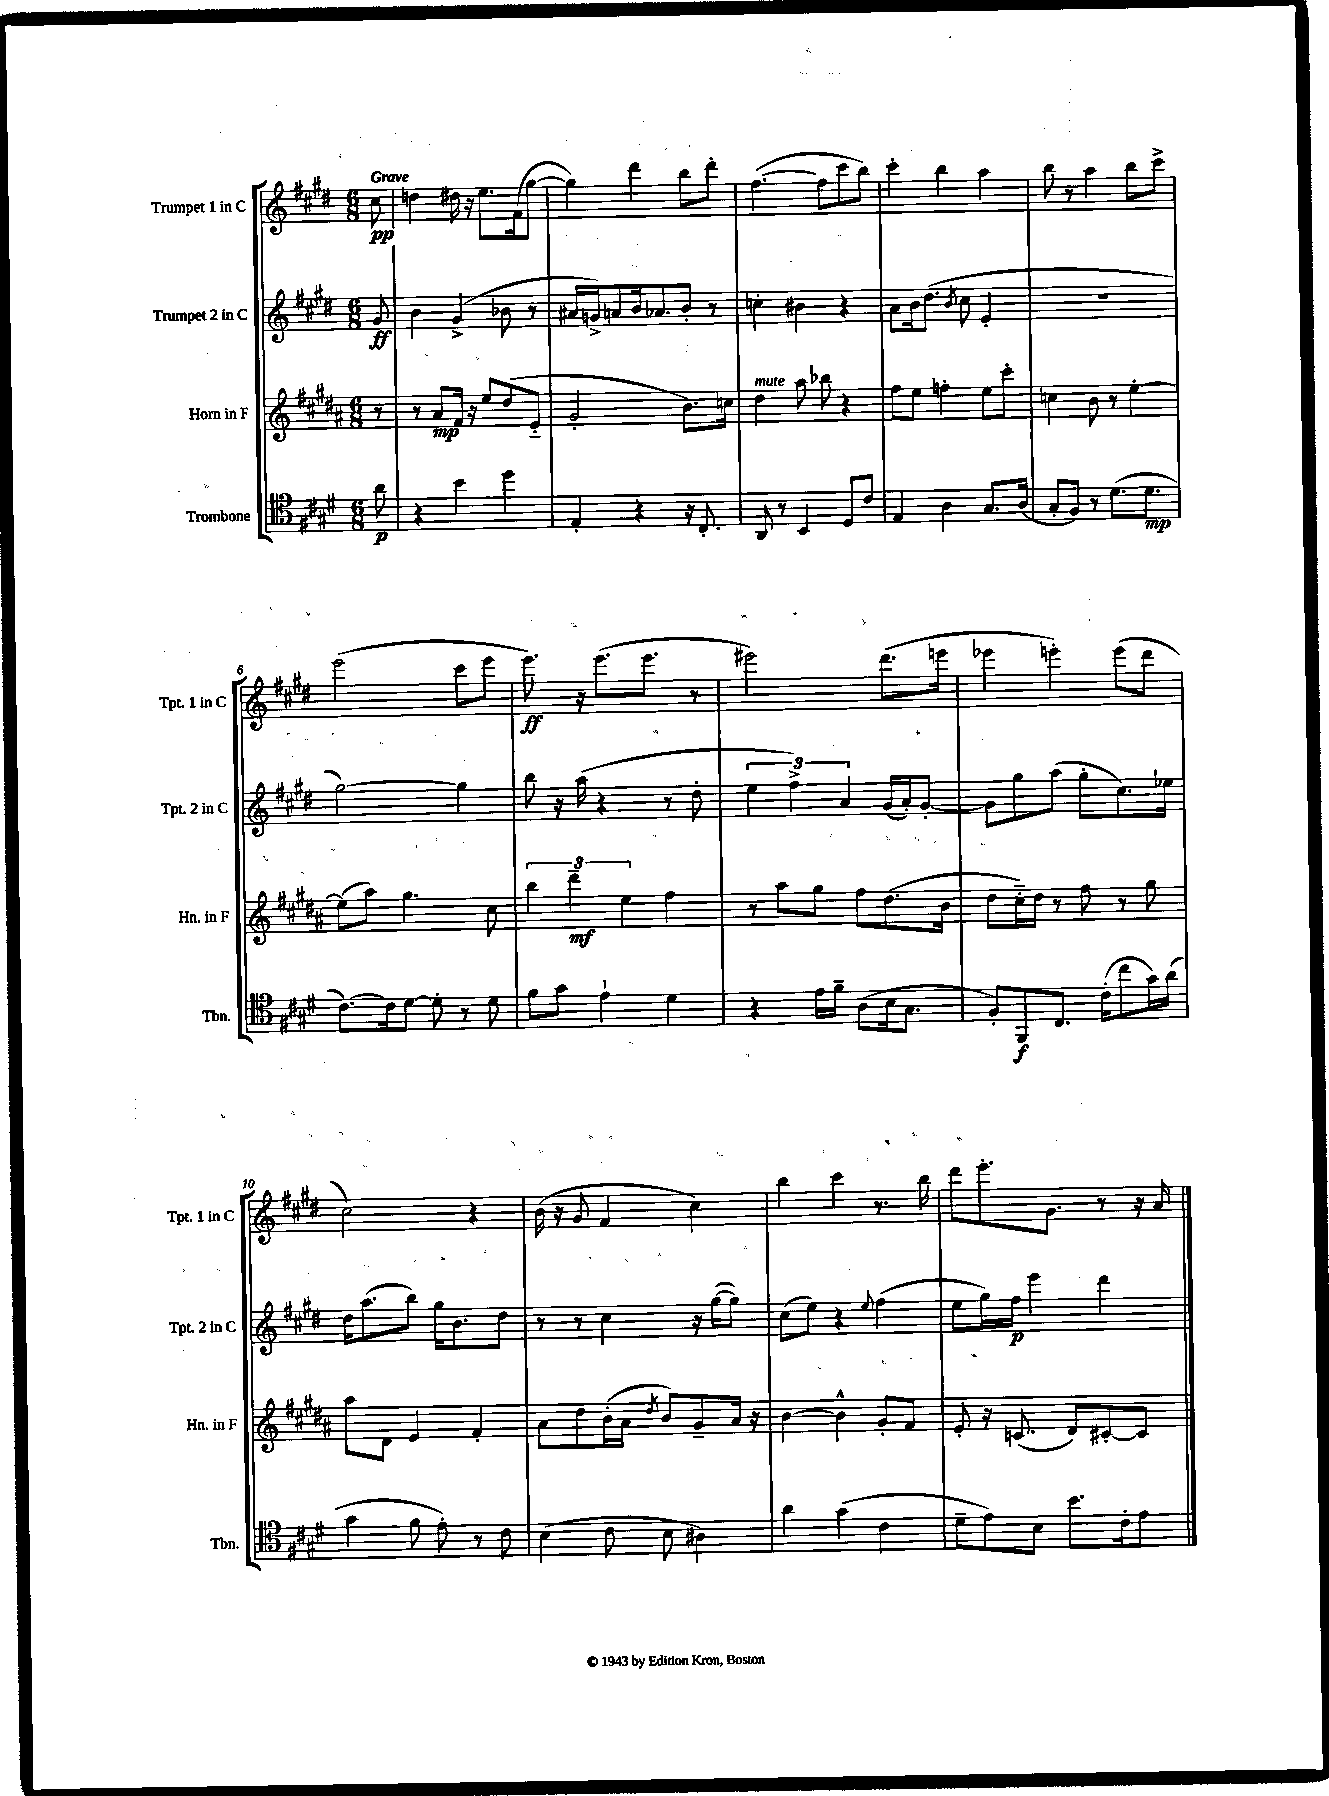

**kern	**dynam	**kern	**dynam	**kern	**dynam	**kern	**dynam
*part4	*part4	*part3	*part3	*part2	*part2	*part1	*part1
*staff4	*staff4	*staff3	*staff3	*staff2	*staff2	*staff1	*staff1
*I"Trombone	*	*I"Horn in F	*	*I"Trumpet 2 in C	*	*I"Trumpet 1 in C	*
*I'Tbn.	*	*I'Hn. in F	*	*I'Tpt. 2 in C	*	*I'Tpt. 1 in C	*
*clefC4	*	*clefG2	*	*clefG2	*	*clefG2	*
*k[f#c#g#d#]	*	*k[f#c#g#d#a#]	*	*k[f#c#g#d#]	*	*k[f#c#g#d#]	*
*M6/8	*	*M6/8	*	*M6/8	*	*M6/8	*
=	=	=	=	=	=	=	=
!	!	!	!	!	!	!LO:TX:a:B:t=Grave	!
8a\	p	8r	.	8g#/	ff	8cc#\	pp
=1	=1	=1	=1	=1	=1	=1	=1
4r	.	8r	.	4b\	.	4ddn\	.
.	.	8a#/L	mp	.	.	.	.
4b\	.	16f#/Jk	.	(4g#^/	.	16dd#X\	.
.	.	16r	.	.	.	16r	.
.	.	8ee/L	.	.	.	8.ee\L	.
4dd#\	.	(8dd#/	.	8b-X\	.	.	.
.	.	.	.	.	.	(16f#\k	.
.	.	8e/J	.	8r	.	[8gg#\J	.
=2	=2	=2	=2	=2	=2	=2	=2
4E'/	.	2g#'/	.	16a#X/LL	.	4gg#\])	.
.	.	.	.	16gn^/J)	.	.	.
.	.	.	.	8an/	.	.	.
4r	.	.	.	16b/k	.	4ddd#\	.
.	.	.	.	8.a-X/	.	.	.
16r	.	8.b\L)	.	8b'/J	.	8bb\L	.
8.C#'/	.	.	.	.	.	.	.
.	.	.	.	8r	.	8ddd#'\J	.
.	.	16ccn\Jk	.	.	.	.	.
=3	=3	=3	=3	=3	=3	=3	=3
!	!	!LO:TX:a:i:t=mute	!	!	!	!	!
8AA/	.	4dd#\	.	4ccn'\	.	([4.ff#\	.
8r	.	.	.	.	.	.	.
4BB/	.	8aa#\	.	4b#X\	.	.	.
.	.	8bb-X\	.	.	.	8ff#\L]	.
8D#/L	.	4r	.	4r	.	8ccc#\	.
8c#/J	.	.	.	.	.	8bb\J)	.
=4	=4	=4	=4	=4	=4	=4	=4
4E/	.	8ff#\L	.	8a\L	.	4ccc#'\	.
.	.	8ee\J	.	16b\k	.	.	.
.	.	.	.	(8.dd#\J	.	.	.
4A\	.	4ffn'\	.	.	.	4bb\	.
.	.	.	.	8qb/	.	.	.
.	.	.	.	8cc#\	.	.	.
8.G#/L	.	8ee\L	.	4e'/	.	4aa\	.
.	.	8ccc#'\J	.	.	.	.	.
(16A/Jk	.	.	.	.	.	.	.
=5	=5	=5	=5	=5	=5	=5	=5
8G#'/L	.	4ccn\	.	2.r	.	8bb\	.
8F#/J)	.	.	.	.	.	8r	.
8r	.	8b\	.	.	.	4aa\	.
(8.d#\L	.	8r	.	.	.	.	.
.	.	[4ee'\	.	.	.	8bb\L	.
8.d#\J	mp	.	.	.	.	.	.
.	.	.	.	.	.	8ccc#^\J	.
!!LO:LB:g=z
=6	=6	=6	=6	=6	=6	=6	=6
[8.c#\L)	.	(8ee\L]	.	[2gg#\)	.	(2eee\	.
.	.	8aa#\J)	.	.	.	.	.
16c#\k]	.	.	.	.	.	.	.
[8d#\J	.	4.gg#\	.	.	.	.	.
8d#'\]	.	.	.	.	.	.	.
8r	.	.	.	4gg#\]	.	8ccc#\L	.
8d#\	.	8cc#\	.	.	.	8eee\J	.
=7	=7	=7	=7	=7	=7	=7	=7
8f#\L	.	6bb\	.	8bb\	.	8.eee\)	ff
8g#\J	.	.	.	16r	.	.	.
.	.	6ddd#~\	mf	.	.	.	.
.	.	.	.	(16aa\	.	16r	.
4e`\	.	.	.	4r	.	(8.eee\L	.
.	.	6ee\	.	.	.	.	.
.	.	.	.	.	.	8.eee\J	.
4d#\	.	4ff#\	.	8r	.	.	.
.	.	.	.	8dd#'\	.	8r	.
=8	=8	=8	=8	=8	=8	=8	=8
4r	.	8r	.	6ee\	.	2eee#X\)	.
.	.	8aa#\L	.	.	.	.	.
.	.	.	.	6ff#^\)	.	.	.
16e\LL	.	8gg#\J	.	.	.	.	.
16f#~\JJ	.	.	.	.	.	.	.
.	.	.	.	6a/	.	.	.
(8A\L	.	8ff#\L	.	.	.	.	.
16B\k	.	(8.dd#\	.	(16g#/LL	.	(8.ddd#\L	.
8.G#\J	.	.	.	16a'/J)	.	.	.
.	.	.	.	[8g#'/J	.	.	.
.	.	16b\Jk	.	.	.	16eeen\Jk	.
=9	=9	=9	=9	=9	=9	=9	=9
8F#'/L)	.	8dd#\L	.	8g#\L]	.	4eee-X\	.
8FF#/	f	16cc#\L)	.	8gg#\	.	.	.
.	.	16dd#\JJ	.	.	.	.	.
8.C#/J	.	8r	.	(8aa\J	.	4eeen'\)	.
.	.	8ff#\	.	8gg#'\L	.	.	.
(16c#'\KL	.	.	.	.	.	.	.
8cc#\	.	8r	.	8.cc#\)	.	(8eee\L	.
16g#\L)	.	8gg#\	.	.	.	8ddd#\J	.
(16a\JJ	.	.	.	16ee-X\Jk	.	.	.
!!LO:LB:g=z
=10	=10	=10	=10	=10	=10	=10	=10
4g#\	.	8aa#\L	.	16dd#\KL	.	2cc#\)	.
.	.	.	.	(8.aa\	.	.	.
.	.	8d#\J	.	.	.	.	.
8f#\	.	4e/	.	8bb\J)	.	.	.
8e'\)	.	.	.	16gg#\KL	.	.	.
.	.	.	.	8.b\	.	.	.
8r	.	4f#'/	.	.	.	4r	.
8c#\	.	.	.	8dd#\J	.	.	.
=11	=11	=11	=11	=11	=11	=11	=11
(4B\	.	8a#\L	.	8r	.	(16b\	.
.	.	.	.	.	.	16r	.
.	.	8dd#\	.	8r	.	8g#/	.
8c#\	.	(16b'\L	.	4cc#\	.	4f#/	.
.	.	16a#\JJ	.	.	.	.	.
.	.	8qdd#/	.	.	.	.	.
8B\	.	8b/L)	.	.	.	.	.
4A#X\)	.	8g#~/	.	16r	.	4cc#\)	.
.	.	.	.	([16gg#\KL	.	.	.
.	.	16a#/Jk	.	8gg#\J])	.	.	.
.	.	16r	.	.	.	.	.
=12	=12	=12	=12	=12	=12	=12	=12
4a\	.	[4b\	.	(8cc#\L	.	4bb\	.
.	.	.	.	8ee\J)	.	.	.
(4g#\	.	4b^^\]	.	4r	.	4ccc#\	.
.	.	.	.	8qqee/	.	.	.
4c#\	.	8g#'/L	.	(4ff#\	.	8.r	.
.	.	8f#/J	.	.	.	.	.
.	.	.	.	.	.	16bb\	.
=13	=13	=13	=13	=13	=13	=13	=13
8d#~\L	.	8e'/	.	8ee\L	.	8ddd#\L	.
8e\)	.	16r	.	16gg#\L)	.	8.eee'\	.
.	.	(8.cn/	.	16ff#\JJ	p	.	.
8B\J	.	.	.	4eee\	.	.	.
.	.	.	.	.	.	8.g#\J	.
8.b\L	.	8d#/L)	.	.	.	.	.
.	.	[8c#X'/	.	4ddd#\	.	8r	.
16c#'\k	.	.	.	.	.	.	.
8e\J	.	8c#/J]	.	.	.	16r	.
.	.	.	.	.	.	16a/	.
==	==	==	==	==	==	==	==
*-	*-	*-	*-	*-	*-	*-	*-
